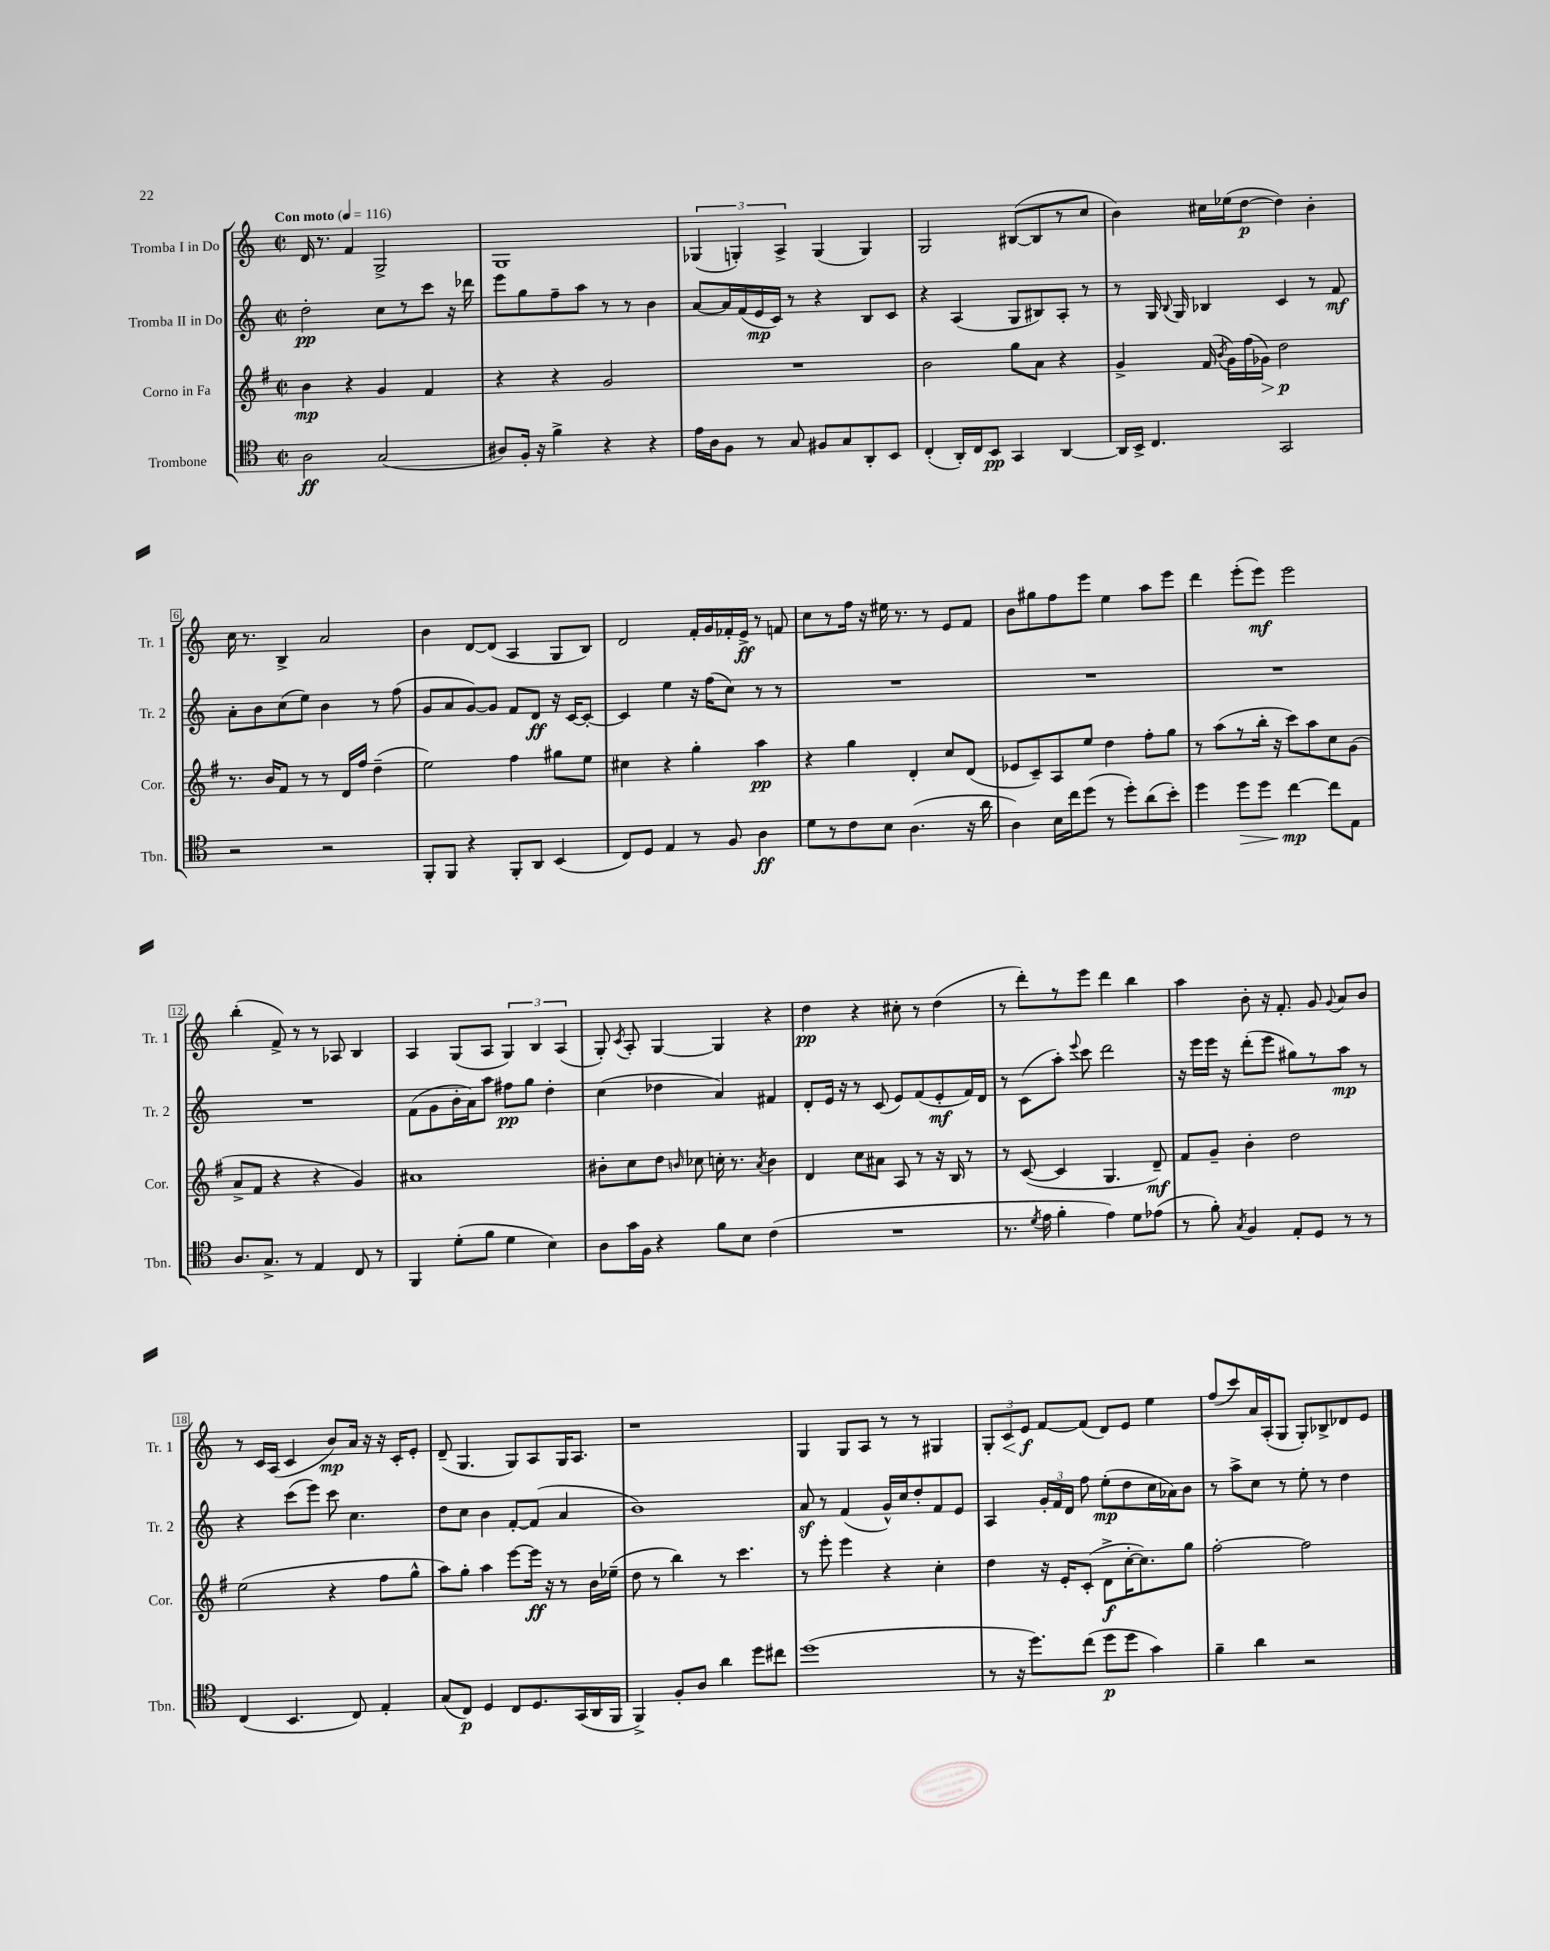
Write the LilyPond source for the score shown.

<<
\new StaffGroup <<
\new Staff = "s0" \with { instrumentName = "Tromba I in Do" shortInstrumentName = "Tr. 1" } {
    \clef treble \key c \major \defaultTimeSignature \time 2/2 \tempo "Con moto" 4 = 116
    \autoBeamOff d'16 r8. f'4 g2-> |
    g1 |
    \tuplet 3/2 { ges4( g4-.) a4-> } g4( g4) |
    g2 bis8[~( bis8 r8 c''8] |
    b'4) cis''16[ ees''16( d''8]~\p d''4) b'4-. |
    c''16 r8. b4-> a'2 |
    b'4 d'8[~ d'8]( a4 g8[ b8]) |
    d'2 f'16[-. g'16 fes'16-. e'16]->\ff r8 f'8 |
    c''8[ r8 f''16] r16 eis''16 r8. r8 e'8[ f'8] |
    b'8[ gis''8 f''8 e'''8] e''4 a''8[ e'''8] |
    d'''4 e'''8[-.( e'''8]\mf) e'''2 |
    b''4-.( f'8->) r8 r8 aes8 b4 |
    a4 g8[( a8] \tuplet 3/2 { g4) b4 a4( } |
    g8-.) \acciaccatura { c'8 } a8-. g4~ g4 r4 |
    d''4\pp r4 cis''8-. r8 d''4( |
    r8 d'''8[-.) r8 e'''8] d'''4 b''4 |
    a''4 b'8-. r16 f'8.-. g'8 \appoggiatura { g'8 } a'8[ b'8] |
    r8 c'16[ a16]( c'4 b'8[\mp) a'16] r16 r16 c'16[-. e'8]-. |
    d'8--( g4. g8[) a8 g16 a8.] |
    r1 |
    g4 g8[ a8] r8 r8 gis4 |
    \tuplet 3/2 { g8[-. c'8\< e'8]\f\! } f'8[~ f'8]( d'8[) e'8] e''4 |
    f''8[( c'''8) a'16 a16-.( g8] g8[-.) bes8-> des'8 e'8] \bar "|." |
}
\new Staff = "s1" \with { instrumentName = "Tromba II in Do" shortInstrumentName = "Tr. 2" } {
    \clef treble \key c \major \defaultTimeSignature \time 2/2
    \autoBeamOff d''2-.\pp c''8[ r8 c'''8] r16 des'''16 |
    e'''8[ g''8 f''8-- a''8] r8 r8 b'4 |
    a'8[~ a'16 f'16( e'16\mp c'16]) r8 r4 b8[ c'8] |
    r4 a4( g8[ bis8) a8]-. r8 |
    r8 g16 \appoggiatura { b8 } g16 bes4 c'4 r8 f'8\mf |
    a'8[-. b'8 c''8( e''8]) b'4 r8 f''8( |
    g'8[ a'8 g'8~) g'8] f'8[ d'8]\ff r16 c'16[~ c'8]~-. |
    c'4 e''4 r16 f''16[( c''8]) r8 r8 |
    R1 |
    R1 |
    R1 |
    R1 |
    f'8[( g'8 b'16-. a'16) a''8] fis''8[\pp g''8] d''4-. |
    c''4( des''4 a'4) fis'4 |
    d'8[-. e'16] r16 r8 c'8( e'8[) f'8( e'8-.\mf f'16) d'16] |
    r8 c'8[( a''8]-.) \appoggiatura { e'''8 } c'''8 d'''2 |
    r16 e'''16[ e'''16] r16 d'''8[-.( e'''8] gis''8[) r8 a''8]\mp r8 |
    r4 c'''8[( e'''8]) c'''8 c''4. |
    d''8[ c''8] b'4 f'8[~-. f'8]( a'4 |
    b'1) |
    a'8\sf r8 f'4( g'16[-^) c''16 d''8-. f'8 e'8] |
    a4 \tuplet 3/2 { g'16[-. f'16 d'16] } f''8 e''8[-.\mp( d''8 c''16 aes'16) b'8] |
    r8 a''8[-> c''8] r8 e''8-. r8 d''4 \bar "|." |
}
\new Staff = "s2" \with { instrumentName = "Corno in Fa" shortInstrumentName = "Cor." } {
    \clef treble \key g \major \defaultTimeSignature \time 2/2
    \autoBeamOff b'4\mp r4 g'4 fis'4 |
    r4 r4 g'2 |
    R1 |
    b'2 g''8[ a'8] r4 |
    g'4-> fis'16( \acciaccatura { b'8 } g'16[) fis''16( ges'16]\>) d''2\p\! |
    r8. b'16[ fis'8] r8 r8 d'16[ fis''16] d''4--( |
    e''2) fis''4 gis''8[ e''8] |
    cis''4 r4 g''4-. a''4\pp |
    r4 g''4 d'4-. c''8[ d'8]( |
    ees'8[ c'8--) a8 e''8] d''4 fis''8[-. g''8] |
    r8 a''8[( r8 b''16]-. r16 c'''8[) a''8 c''8 g'8]( |
    a'8[-> fis'8] r4 r4 g'4) |
    ais'1 |
    bis'8[-. c''8 d''8] \grace { b'16 } ces''8 c''16-. r8. \acciaccatura { a'8 } b'4 |
    d'4 c''8[ ais'8] a8 r8 r16 b16 r8 |
    r8 c'8~( c'4 g4. d'8--\mf) |
    fis'8[ g'8]-- b'4-. d''2 |
    e''2( r4 fis''8[ g''8]-^ |
    a''8[) g''8]-. a''4 e'''8[~ e'''16]\ff r16 r8 b'16[ ees''16]--( |
    d''8 r8 b''4) r8 c'''4. |
    r8 e'''8-. e'''4 r4 c''4-. |
    d''4 r16 e'16[-. c'8]-.( d'8[->\f c''16~-. c''8.) g''8] |
    fis''2~-. fis''2 \bar "|." |
}
\new Staff = "s3" \with { instrumentName = "Trombone" shortInstrumentName = "Tbn." } {
    \clef tenor \key c \major \defaultTimeSignature \time 2/2
    \autoBeamOff a2\ff g2( |
    ais8[) f16]-. r16 f'4-> r4 r4 |
    e'16[ a16 f8] r8 g8 fis8[ g8 a,8-. b,8] |
    c4-.( a,16[-.) c16 b,8]\pp g,4 a,4~ |
    a,16[ b,16]-> c4. g,2 |
    r2 r2 |
    f,8[-. f,8] r4 f,8[-. a,8] b,4( |
    c8[) d8] e4 r8 f8 a4\ff |
    d'8[ r8 c'8 b8] a4.( r16 a'16 |
    a4) b16[ c''16 d''8]( r8 d''8[-.) a'8( b'8]-.) |
    d''4 d''8[\> d''8] c''4~\mp\! c''8[ e8] |
    a8.[ g8.]-> r8 e4 c8 r8 |
    f,4 d'8[-.( f'8] d'4 b4) |
    a8[ g'16 f16] r4 f'8[ b8] c'4( |
    R1 |
    r8. \acciaccatura { d'8 } e'16 f'4-. e'4) d'8[ ees'8]( |
    r8 f'8-.) \acciaccatura { g8 } f4 e8[-. d8] r8 r8 |
    c4( b,4. c8) e4-. |
    g8[( c8]\p) d4 c8[ d8. g,16( a,16 f,16] |
    f,4->) f8[-. a8] a'4 d''8[ cis''8] |
    d''1( |
    r8 r16 d''8.[) c''8]( d''8[\p d''8] g'4) |
    f'4-- a'4 r2 \bar "|." |
}
>>
>>
\layout { \context { \Score \override BarNumber.stencil = #(make-stencil-boxer 0.1 0.3 ly:text-interface::print) } }
